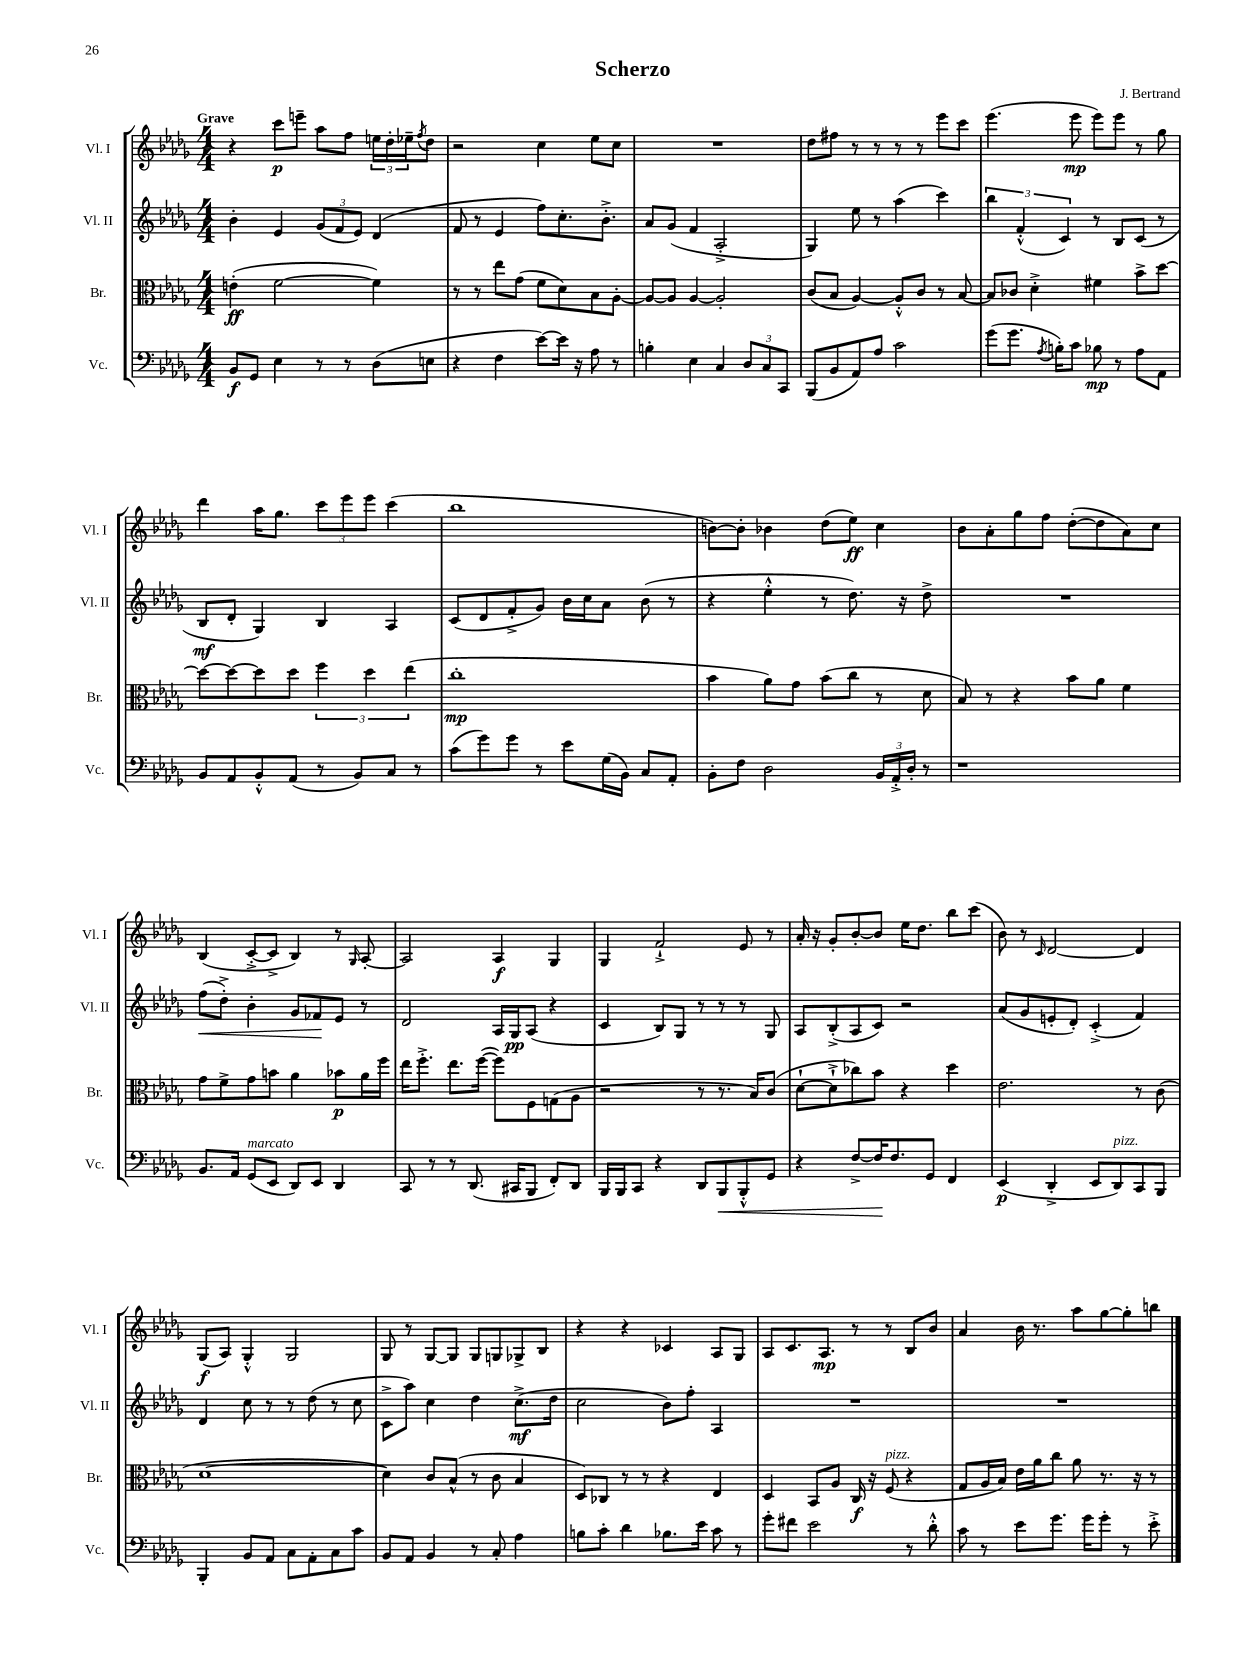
\header { title = "Scherzo" composer = "J. Bertrand" }
<<
\new StaffGroup <<
\new Staff = "s0" \with { instrumentName = "Vl. I" shortInstrumentName = "Vl. I" } {
    \clef treble \key des \major \numericTimeSignature \time 4/4 \tempo "Grave"
    r4 c'''8\p e'''8-- aes''8 f''8 \tuplet 3/2 { e''16 des''16-. ees''16-- } \acciaccatura { f''8 } des''8 |
    r2 c''4 ees''8 c''8 |
    R1 |
    des''8 fis''8 r8 r8 r8 r8 ees'''8 c'''8 |
    ees'''4.( ees'''8\mp ees'''8) ees'''8 r8 ges''8 |
    des'''4 aes''16 ges''8. \tuplet 3/2 { c'''8 ees'''8 ees'''8 } c'''4( |
    bes''1 |
    b'8~) b'8-. bes'4 des''8( ees''8\ff) c''4 |
    bes'8 aes'8-. ges''8 f''8 des''8~-.( des''8 aes'8) c''8 |
    bes4( c'8~-.-> c'8-> bes4) r8 \grace { ges16 } aes8~-. |
    aes2 aes4\f ges4 |
    ges4 f'2-!-> ees'8 r8 |
    aes'16-. r16 ges'8-. bes'8~-. bes'8 ees''16 des''8. bes''8 c'''8( |
    bes'8) r8 \grace { c'16 } des'2~ des'4 |
    ges8\f( aes8) ges4-.-^ ges2 |
    ges8 r8 ges8~ ges8 ges8 g8 ges8-> bes8 |
    r4 r4 ces'4 aes8 ges8 |
    aes8 c'8. aes8.\mp r8 r8 bes8 bes'8 |
    aes'4 bes'16 r8. aes''8 ges''8~ ges''8-. b''8 \bar "|." |
}
\new Staff = "s1" \with { instrumentName = "Vl. II" shortInstrumentName = "Vl. II" } {
    \clef treble \key des \major \numericTimeSignature \time 4/4
    bes'4-. ees'4 \tuplet 3/2 { ges'8( f'8 ees'8) } des'4( |
    f'8 r8 ees'4 f''8) c''8.-. bes'8.-.-> |
    aes'8 ges'8( f'4 aes2-.-> |
    ges4) ees''8 r8 aes''4( c'''4) |
    \tuplet 3/2 { bes''4 f'4-.-^( c'4) } r8 bes8 c'8( r8 |
    bes8\mf des'8-. ges4) bes4 aes4 |
    c'8( des'8 f'8-.-> ges'8) bes'16 c''16 aes'8 bes'8( r8 |
    r4 ees''4-.-^ r8 des''8.) r16 des''8-> |
    R1 |
    f''8\<( des''8-.->) bes'4-. ges'8 fes'8\! ees'8 r8 |
    des'2 aes16 ges16\pp aes8( r4 |
    c'4 bes8) ges8 r8 r8 r8 ges8 |
    aes8 bes8-.->( aes8 c'8) r2 |
    aes'8( ges'8 e'8-. des'8-.) c'4-.->( f'4) |
    des'4 c''8 r8 r8 des''8( r8 c''8 |
    c'8-> aes''8) c''4 des''4 c''8.->\mf( des''16 |
    c''2 bes'8) f''8-. aes4 |
    R1 |
    R1 \bar "|." |
}
\new Staff = "s2" \with { instrumentName = "Br." shortInstrumentName = "Br." } {
    \clef alto \key des \major \numericTimeSignature \time 4/4
    e'4-.\ff( f'2~ f'4) |
    r8 r8 ees''8 ges'8( f'8 des'8) bes8 aes8~-. |
    aes8~ aes8 aes4~ aes2-. |
    c'8( bes8 aes4~) aes8-.-^ c'8 r8 bes8~ |
    bes8 ces'8 des'4-.-> fis'4 bes'8-> des''8~ |
    des''8~ des''8~ des''8 des''8 \tuplet 3/2 { f''4 des''4 ees''4( } |
    c''1-.\mp |
    bes'4 aes'8) ges'8 bes'8( c''8 r8 des'8 |
    bes8) r8 r4 bes'8 aes'8 f'4 |
    ges'8 f'8-> ges'8 b'8 aes'4 bes'8\p aes'16 f''16 |
    ees''16 f''8.-.-> ees''8. f''16~( f''8) f8 g8( aes8 |
    r2 r8 r8. bes16) c'8( |
    des'8~-! des'8-!-> ces''8) bes'8 r4 des''4 |
    ees'2. r8 c'8( |
    des'1~ |
    des'4) c'8 bes8-^( r8 c'8 bes4 |
    des8) ces8 r8 r8 r4 ees4 |
    des4 bes,8 aes8 c16\f r16 f8^\markup { \italic "pizz." }( r4 |
    ges8 aes16 bes16) ees'16 aes'16 c''8 aes'8 r8. r16 r8 \bar "|." |
}
\new Staff = "s3" \with { instrumentName = "Vc." shortInstrumentName = "Vc." } {
    \clef bass \key des \major \numericTimeSignature \time 4/4
    bes,8\f ges,8 ees4 r8 r8 des8( e8 |
    r4 f4 ees'8~) ees'16 r16 aes8 r8 |
    b4-. ees4 c4 \tuplet 3/2 { des8 c8 c,8 } |
    bes,,8( bes,8 aes,8) aes8 c'2 |
    ges'8( ges'8. \acciaccatura { aes8 } b16-.) c'8 bes8\mp r8 aes8 aes,8 |
    bes,8 aes,8 bes,8-.-^ aes,8( r8 bes,8) c8 r8 |
    c'8( ges'8) ges'8 r8 ees'8 ges16( bes,16) c8 aes,8-. |
    bes,8-. f8 des2 \tuplet 3/2 { bes,16 aes,16-.-> des16-. } r8 |
    r1 |
    bes,8. aes,16 ges,8^\markup { \italic "marcato" }( ees,8 des,8) ees,8 des,4 |
    c,8 r8 r8 des,8.( cis,16 bes,,8 f,8-.) des,8 |
    bes,,16 bes,,16 c,8 r4 des,8 bes,,8\< bes,,8-.-^ ges,8 |
    r4 f8~-> f16\! f8. ges,8 f,4 |
    ees,4\p( des,4-.-> ees,8 des,8^\markup { \italic "pizz." }) c,8 bes,,8 |
    bes,,4-. bes,8 aes,8 c8 aes,8-. c8 c'8 |
    bes,8 aes,8 bes,4 r8 c8-. aes4 |
    b8 c'8-. des'4 bes8. ees'16 c'8 r8 |
    ges'8-. fis'8 ees'2 r8 des'8-.-^ |
    c'8 r8 ees'8 ges'8. ges'16 ges'8-. r8 ees'8-.-> \bar "|." |
}
>>
>>
\layout { \context { \Score \remove "Bar_number_engraver" } }
